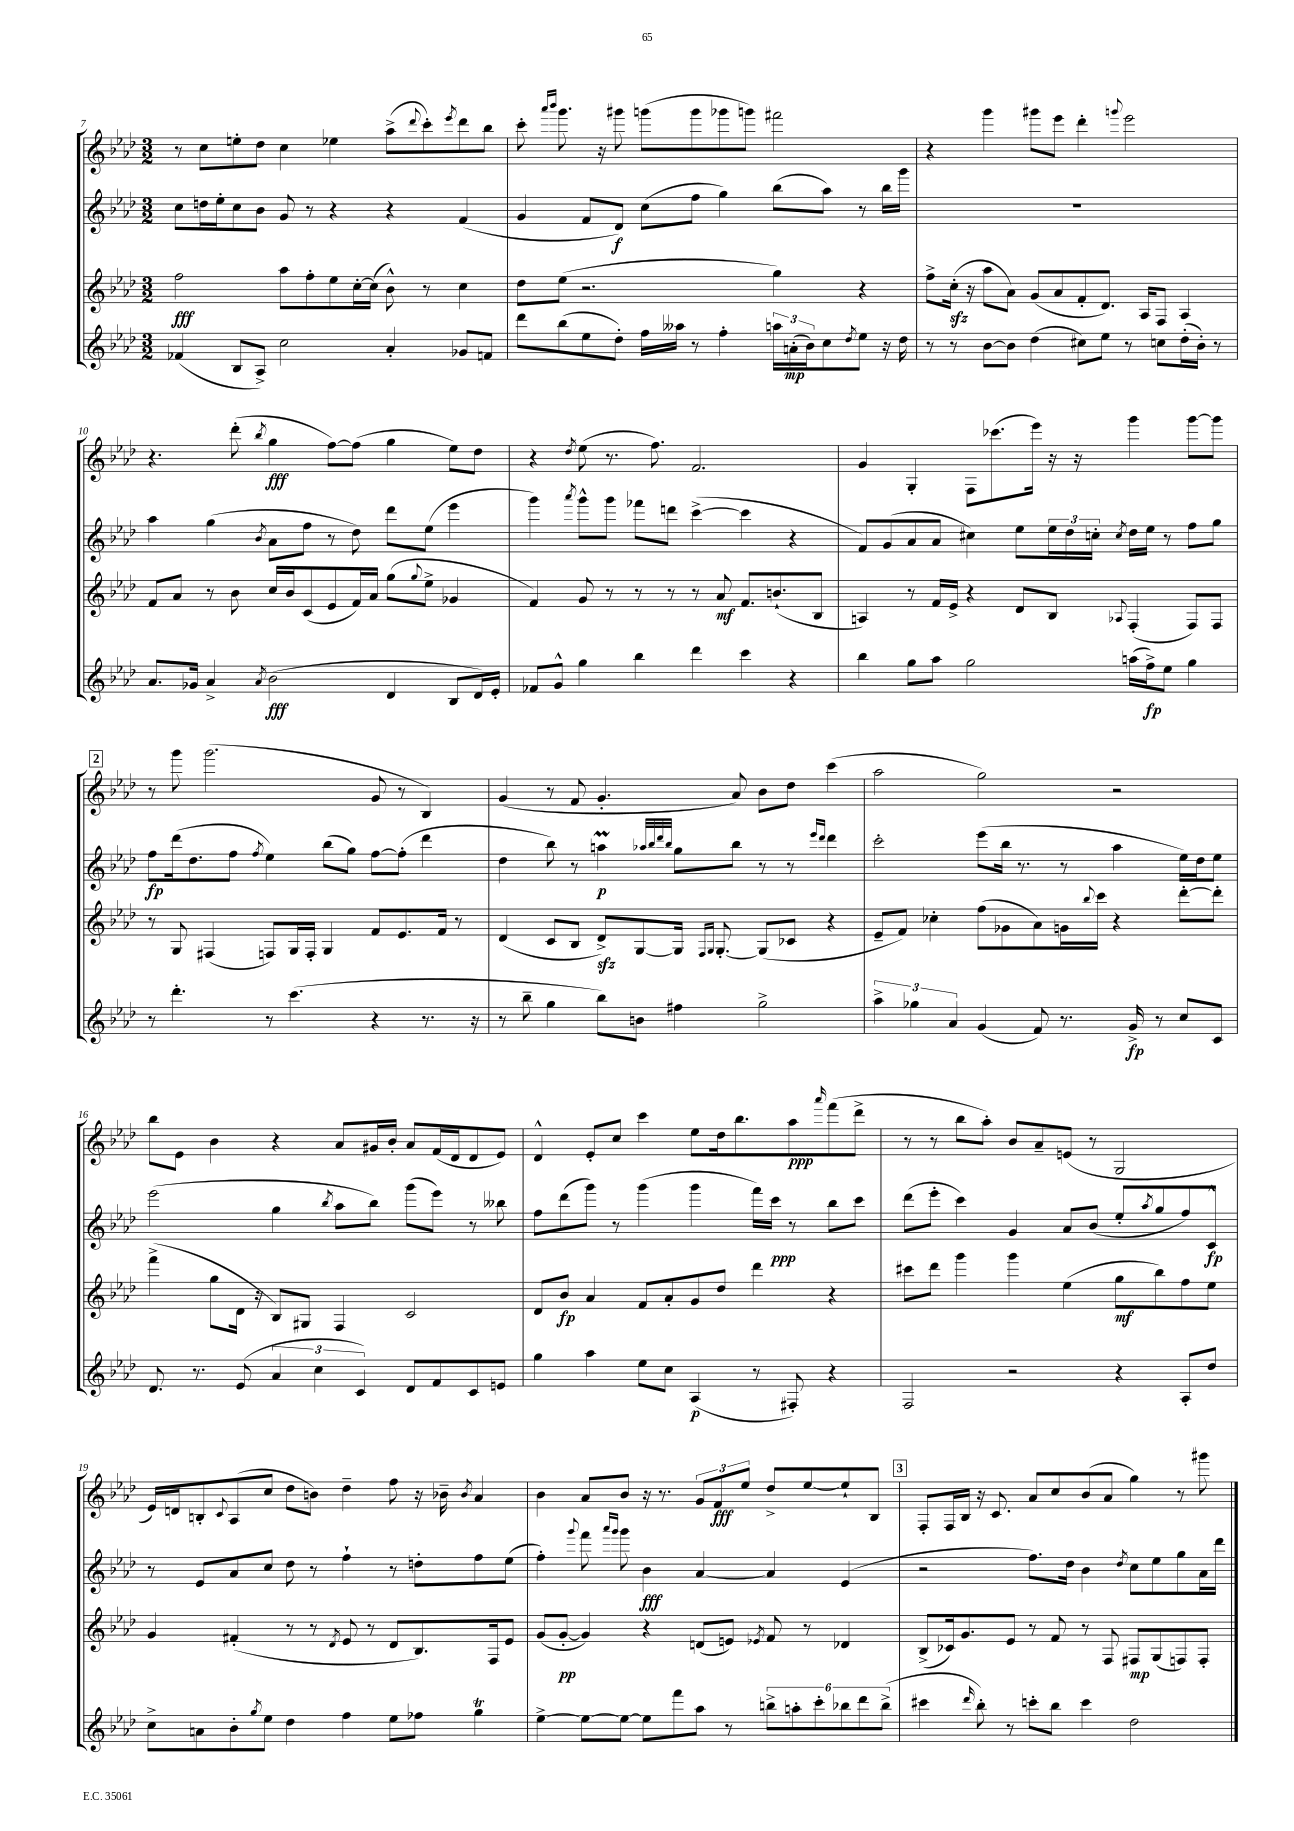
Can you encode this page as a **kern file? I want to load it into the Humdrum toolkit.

**kern	**dynam	**kern	**dynam	**kern	**dynam	**kern	**dynam
*part4	*part4	*part3	*part3	*part2	*part2	*part1	*part1
*staff4	*staff4	*staff3	*staff3	*staff2	*staff2	*staff1	*staff1
*clefG2	*	*clefG2	*	*clefG2	*	*clefG2	*
*k[b-e-a-d-]	*	*k[b-e-a-d-]	*	*k[b-e-a-d-]	*	*k[b-e-a-d-]	*
*M3/2	*	*M3/2	*	*M3/2	*	*M3/2	*
=7	=7	=7	=7	=7	=7	=7	=7
(4f-X/	.	2ff\	fff	8cc\L	.	8r	.
.	.	.	.	16ddn\L	.	8cc\L	.
.	.	.	.	16ee-'\J	.	.	.
8B-/L	.	.	.	8cc\	.	8een'\	.
8A-^/J)	.	.	.	8b-\J	.	8dd-\J	.
2cc\	.	8aa-\L	.	8g/	.	4cc\	.
.	.	8ff'\	.	8r	.	.	.
.	.	8ee-\	.	4r	.	4ee-X\	.
.	.	[16cc'\L	.	.	.	.	.
.	.	(16cc\JJ]	.	.	.	.	.
4a-'/	.	8b-^^\)	.	4r	.	(8aa-^\L	.
.	.	.	.	.	.	8qqddd-/	.
.	.	8r	.	.	.	8ccc'\)	.
.	.	.	.	.	.	8qeee-/	.
8g-X/L	.	4cc\	.	(4f/	.	8ddd-\	.
8fn/J	.	.	.	.	.	8bb-\J	.
=8	=8	=8	=8	=8	=8	=8	=8
8ddd-\L	.	8dd-\L	.	4g/	.	8ccc'\	.
.	.	.	.	.	.	16qqaaa-/LL	.
.	.	.	.	.	.	16qqbbb-/JJ	.
(8bb-\	.	(8ee-\J	.	.	.	8.ggg\	.
8ee-\	.	2.r	.	8f/L	.	.	.
.	.	.	.	.	.	16r	.
8dd-'\J)	.	.	.	8d-/J)	f	8ggg#X\	.
16ff\LL	.	.	.	(8cc\L	.	(8gggn\L	.
16aa--X\JJ	.	.	.	.	.	.	.
8r	.	.	.	8ff\J	.	8ggg\	.
4ff'\	.	.	.	4gg\)	.	8ggg-X\	.
.	.	.	.	.	.	8gggn\J)	.
24aan\LL	.	4gg\)	.	(8bb-\L	.	2fff#X\	.
(24an'\	mp	.	.	.	.	.	.
24b-\J)	.	.	.	.	.	.	.
8cc\	.	.	.	8aa-\J)	.	.	.
8qdd-/	.	.	.	.	.	.	.
8ee-\J	.	4r	.	8r	.	.	.
16r	.	.	.	16bb-\LL	.	.	.
16dd-\	.	.	.	16ggg\JJ	.	.	.
=9	=9	=9	=9	=9	=9	=9	=9
8r	.	8ff^\L	.	1.r	.	4r	.
8r	.	(16cczz'\Jk	.	.	.	.	.
.	.	16r	.	.	.	.	.
[8b-\L	.	8aa-\L	.	.	.	4ggg\	.
8b-\J]	.	8a-\J)	.	.	.	.	.
(4dd-\	.	(8g/L	.	.	.	8ggg#X\L	.
.	.	8a-/	.	.	.	8eee-\J	.
8cc#X\L)	.	8f'/	.	.	.	4ddd-'\	.
8ee-\J	.	8.d-/J)	.	.	.	.	.
.	.	.	.	.	.	8qqgggn/	.
8r	.	.	.	.	.	2eee-\	.
.	.	16A-/KL	.	.	.	.	.
8ccn\L	.	8F/J	.	.	.	.	.
(16dd-'\L	.	4A-/	.	.	.	.	.
16b-'\JJ)	.	.	.	.	.	.	.
8r	.	.	.	.	.	.	.
!!LO:LB:g=z
=10	=10	=10	=10	=10	=10	=10	=10
8.a-/L	.	8f/L	.	4aa-\	.	4.r	.
.	.	8a-/J	.	.	.	.	.
16g-X/Jk	.	.	.	.	.	.	.
4a-^/	.	8r	.	(4gg\	.	.	.
.	.	8b-\	.	.	.	(8ddd-'\	.
8qa-/	.	.	.	8qb-/	.	8qbb-/	.
(2b-\	fff	16cc/LL	.	8a-\L	.	4gg\	fff
.	.	16b-/J	.	.	.	.	.
.	.	(8c/	.	8ff\J	.	.	.
.	.	8e-/	.	8r	.	[8ff\L)	.
.	.	16f/L)	.	8dd-\)	.	(8ff\J]	.
.	.	16a-/JJ	.	.	.	.	.
4d-/	.	(8gg\L	.	8ddd-\L	.	4gg\	.
.	.	8qqgg/	.	.	.	.	.
.	.	8ee-^\J	.	(8ee-\J	.	.	.
8B-/L	.	4g-X/	.	4eee-\	.	8ee-\L)	.
16d-/L)	.	.	.	.	.	8dd-\J	.
16e-'/JJ	.	.	.	.	.	.	.
=11	=11	=11	=11	=11	=11	=11	=11
8f-X/L	.	4f/)	.	4ggg\)	.	4r	.
8g^^/J	.	.	.	.	.	.	.
.	.	.	.	8qaaa-/	.	8qdd-/	.
4gg\	.	8g/	.	8ggg^^\L	.	(8ee-\	.
.	.	8r	.	8ggg\J	.	8.r	.
4bb-\	.	8r	.	8fff-X\L	.	.	.
.	.	.	.	.	.	8.ff\)	.
.	.	8r	.	8dddn\J	.	.	.
4ddd-\	.	8r	.	([4ccc^\	.	2.f/	.
.	.	8a-/	mf	.	.	.	.
4ccc\	.	8.f/L	.	4ccc\]	.	.	.
.	.	(8.bn`/	.	.	.	.	.
4r	.	.	.	4r	.	.	.
.	.	8B-/J	.	.	.	.	.
=12	=12	=12	=12	=12	=12	=12	=12
4bb-\	.	4An/)	.	8f/L)	.	4g/	.
.	.	.	.	(8g/	.	.	.
8gg\L	.	8r	.	8a-/	.	4G'/	.
8aa-\J	.	16f/LL	.	8a-/J	.	.	.
.	.	16e-^/JJ	.	.	.	.	.
2gg\	.	4r	.	4cc#X\)	.	8F\L	.
.	.	.	.	.	.	(8.ccc-X\	.
.	.	8d-/L	.	8ee-\L	.	.	.
.	.	.	.	.	.	16eee-\Jk)	.
.	.	8B-/J	.	24ee-\L	.	16r	.
.	.	.	.	24dd-\	.	.	.
.	.	.	.	.	.	16r	.
.	.	.	.	24ccn'\JJ	.	.	.
.	.	8qqA-X/	.	8qcc/	.	.	.
(16aan\LL	.	(4F'/	.	16dd-\LL	.	4ggg\	.
16ff^\J)	fp	.	.	16ee-\JJ	.	.	.
8ee-\J	.	.	.	8r	.	.	.
4gg\	.	8F/L)	.	8ff\L	.	[8ggg\L	.
.	.	8F/J	.	8gg\J	.	8ggg\J]	.
!!LO:LB:g=z
!!LO:REH:place=s1:t=2
=13	=13	=13	=13	=13	=13	=13	=13
8r	.	8r	.	8ff\L	fp	8r	.
4.ddd-'\	.	8G/	.	(16ddd-\k	.	8ggg\	.
.	.	.	.	8.dd-\	.	.	.
.	.	(4F#X/	.	.	.	(2.ggg\	.
.	.	.	.	8ff\J	.	.	.
.	.	.	.	8qff/	.	.	.
8r	.	8Fn/L)	.	4ee-\)	.	.	.
(4.ccc\	.	16G/L	.	.	.	.	.
.	.	16F'/JJ	.	.	.	.	.
.	.	4G/	.	(8bb-\L	.	.	.
.	.	.	.	8gg\J)	.	.	.
4r	.	8f/L	.	[8ff\L	.	8g/	.
.	.	8.e-/	.	(8ff'\J]	.	8r	.
8.r	.	.	.	4ddd-\	.	4B-/)	.
.	.	16f/Jk	.	.	.	.	.
.	.	8r	.	.	.	.	.
16r	.	.	.	.	.	.	.
=14	=14	=14	=14	=14	=14	=14	=14
8r	.	(4d-/	.	4dd-\	.	(4g/	.
8bb-~\	.	.	.	.	.	.	.
4gg\	.	8c/L	.	8bb-\)	.	8r	.
.	.	8B-/J	.	8r	.	8f/	.
8bb-\L)	.	8d-zz^/L)	.	4aanm\	p	4.g'/	.
8bn\J	.	[8G/	.	.	.	.	.
.	.	.	.	32qqaa-X/LLL	.	.	.
.	.	.	.	32qqbb-/	.	.	.
.	.	.	.	32qqddd-/	.	.	.
.	.	.	.	32qqbb-/JJJ	.	.	.
4ff#X\	.	16G/Jk]	.	8gg\L	.	.	.
.	.	16qqF/LL	.	.	.	.	.
.	.	16qqG/JJ	.	.	.	.	.
.	.	[8.G'/	.	.	.	.	.
.	.	.	.	8bb-\J	.	8a-/)	.
2gg^\	.	(8G/L]	.	8r	.	8b-\L	.
.	.	8c-X/J	.	8r	.	8dd-\J	.
.	.	.	.	16qqeee-/LL	.	.	.
.	.	.	.	16qqddd-/JJ	.	.	.
.	.	4r	.	4ddd-\	.	(4ccc\	.
=15	=15	=15	=15	=15	=15	=15	=15
6aa-^\	.	8e-~/L	.	2ccc'\	.	2aa-\	.
.	.	8f/J)	.	.	.	.	.
6gg-X\	.	.	.	.	.	.	.
.	.	4cc-X'\	.	.	.	.	.
6a-/	.	.	.	.	.	.	.
(4g/	.	(8ff\L	.	(8eee-\L	.	2gg\)	.
.	.	8g-X\	.	16bb-\Jk	.	.	.
.	.	.	.	8.r	.	.	.
8f/)	.	8a-\)	.	.	.	.	.
8.r	.	16gn\L	.	8r	.	.	.
.	.	8qqbb-/	.	.	.	.	.
.	.	16ccc\JJ	.	.	.	.	.
.	.	4r	.	4aa-\	.	2r	.
16g^/	fp	.	.	.	.	.	.
8r	.	.	.	.	.	.	.
8cc/L	.	[8ddd-'\L	.	16ee-\LL)	.	.	.
.	.	.	.	16dd-\J	.	.	.
8c/J	.	8ddd-'\J]	.	8ee-\J	.	.	.
!!LO:LB:g=z
=16	=16	=16	=16	=16	=16	=16	=16
8.d-/	.	(4fff^\	.	(2eee-\	.	8bb-\L	.
.	.	.	.	.	.	8e-\J	.
8.r	.	.	.	.	.	.	.
.	.	8gg\L	.	.	.	4b-\	.
(8e-/	.	16d-\Jk	.	.	.	.	.
.	.	16r	.	.	.	.	.
6a-/	.	8B-/L)	.	4gg\	.	4r	.
.	.	8G#X/J	.	.	.	.	.
6cc\	.	.	.	.	.	.	.
.	.	.	.	8qbb-/	.	.	.
.	.	4F/	.	8aa-\L	.	8a-/L	.
6c/)	.	.	.	.	.	.	.
.	.	.	.	8bb-\J)	.	16g#X/L	.
.	.	.	.	.	.	16b-'/JJ	.
8d-/L	.	2c/	.	(8ggg\L	.	8a-/L	.
8f/	.	.	.	8eee-\J)	.	(16f/L	.
.	.	.	.	.	.	16d-/J	.
8c/	.	.	.	8r	.	8d-/	.
8en/J	.	.	.	8bb--X\	.	8e-/J)	.
=17	=17	=17	=17	=17	=17	=17	=17
4gg\	.	8d-/L	.	8ff\L	.	4d-^^/	.
.	.	8b-/J	fp	(8ddd-\	.	.	.
4aa-\	.	4a-/	.	8ggg\J)	.	8e-'/L	.
.	.	.	.	8r	.	8cc/J	.
8ee-\L	.	8f/L	.	(4ggg\	.	4ccc\	.
8cc\J	.	8a-'/	.	.	.	.	.
(4A-/	p	8g/	.	4ggg\	.	8ee-\L	.
.	.	8dd-/J	.	.	.	16dd-\k	.
.	.	.	.	.	.	8.bb-\	.
8r	.	4ddd-\	.	16fff\LL)	.	.	.
.	.	.	.	16ccc\JJ	ppp	.	.
8F#X'/)	.	.	.	8r	.	8aa-\	ppp
.	.	.	.	.	.	16qqaaa-/	.
4r	.	4r	.	8bb-\L	.	(8fff\	.
.	.	.	.	8ccc\J	.	8ddd-^\J	.
=18	=18	=18	=18	=18	=18	=18	=18
2F/	.	8ccc#X\L	.	(8ddd-\L	.	8r	.
.	.	8ddd-\J	.	8eee-'\J	.	8r	.
.	.	4ggg\	.	4ccc\)	.	8bb-\L	.
.	.	.	.	.	.	8aa-'\J)	.
2r	.	4ggg\	.	4g/	.	8b-/L	.
.	.	.	.	.	.	8a-~/	.
.	.	(4ee-\	.	8a-/L	.	(8en/J	.
.	.	.	.	(8b-/J	.	8r	.
4r	.	8gg\L	mf	8ee-'/L	.	2G/	.
.	.	.	.	8qaa-/	.	.	.
.	.	8bb-\)	.	8gg/	.	.	.
8A-'/L	.	8ff\	.	8ff/)	.	.	.
8dd-/J	.	8ee-\J	.	8c^^/J	fp	.	.
!!LO:LB:g=z
=19	=19	=19	=19	=19	=19	=19	=19
8cc^\L	.	4g/	.	8r	.	16e-/LL)	.
.	.	.	.	.	.	16dn/J	.
8an\	.	.	.	8e-/L	.	8Bn'/	.
.	.	.	.	.	.	8qqc/	.
8b-'\	.	(4f#X'/	.	8a-/	.	(8A-/	.
8qgg/	.	.	.	.	.	.	.
8ee-\J	.	.	.	8cc/J	.	8cc/J	.
4dd-\	.	8r	.	8dd-\	.	8dd-\L	.
.	.	8r	.	8r	.	8bn\J)	.
.	.	8qd-/	.	.	.	.	.
4ff\	.	8e-/	.	4ff`\	.	4dd-~\	.
.	.	8r	.	.	.	.	.
8ee-\L	.	8d-/L	.	8r	.	8ff\	.
8ff-X\J	.	8.B-/)	.	8ddn'\L	.	16r	.
.	.	.	.	.	.	16b-X~\	.
.	.	.	.	.	.	8qb-/	.
4ggt\	.	.	.	8ff\	.	4a-/	.
.	.	16F/k	.	.	.	.	.
.	.	8e-/J	.	(8ee-\J	.	.	.
=20	=20	=20	=20	=20	=20	=20	=20
[4ee-^\	.	(8g/L	.	4ff'\)	.	4b-\	.
.	.	[8g'/J	pp	.	.	.	.
.	.	.	.	8qqggg/	.	.	.
8ee-\L_	.	4g/])	.	8fff\	.	8a-/L	.
.	.	.	.	16qqaaa-/LL	.	.	.
.	.	.	.	16qqggg/JJ	.	.	.
8ee-\J_	.	.	.	8ggg\	.	8b-/J	.
8ee-\L]	.	4r	.	4b-\	fff	16r	.
.	.	.	.	.	.	8.r	.
8fff\	.	.	.	.	.	.	.
8aa-\J	.	(8dn/L	.	[4a-/	.	12g/L	.
.	.	.	.	.	.	12f/	fff
8r	.	8en/J)	.	.	.	.	.
.	.	.	.	.	.	12ee-/J	.
.	.	8qe-X/	.	.	.	.	.
12bbn^\L	.	8f/	.	4a-/]	.	8dd-^/L	.
12aan'\	.	.	.	.	.	.	.
.	.	8r	.	.	.	[8ee-/	.
12ccc'\	.	.	.	.	.	.	.
12bb-X\	.	4d-X/	.	(4e-/	.	8ee-`/]	.
12ddd-\	.	.	.	.	.	.	.
.	.	.	.	.	.	8B-/J	.
(12bb-^\J	.	.	.	.	.	.	.
!!LO:REH:place=s1:t=3
=21	=21	=21	=21	=21	=21	=21	=21
4ccc#X\	.	(8B-^/L	.	2r	.	8F'/L	.
.	.	16c-X/k)	.	.	.	16F/L	.
.	.	8.g/	.	.	.	16B-/JJ	.
16qqddd-/	.	.	.	.	.	.	.
8bb-'\)	.	.	.	.	.	16r	.
.	.	.	.	.	.	8.c/	.
8r	.	8e-/J	.	.	.	.	.
8cccn'\L	.	8r	.	8.ff\L)	.	8a-/L	.
8bb-\J	.	8f/	.	.	.	8cc/	.
.	.	.	.	16dd-\Jk	.	.	.
4ccc\	.	8r	.	4b-\	.	(8b-/	.
.	.	8F/	.	.	.	8a-/J	.
.	.	.	.	8qdd-/	.	.	.
2dd-\	.	8F#X/L	mp	8cc\L	.	4gg\)	.
.	.	(8G/	.	8ee-\	.	.	.
.	.	8Fn/)	.	8gg\	.	8r	.
.	.	8F'/J	.	16a-\L	.	8ggg#X\	.
.	.	.	.	16ddd-\JJ	.	.	.
==	==	==	==	==	==	==	==
*-	*-	*-	*-	*-	*-	*-	*-
